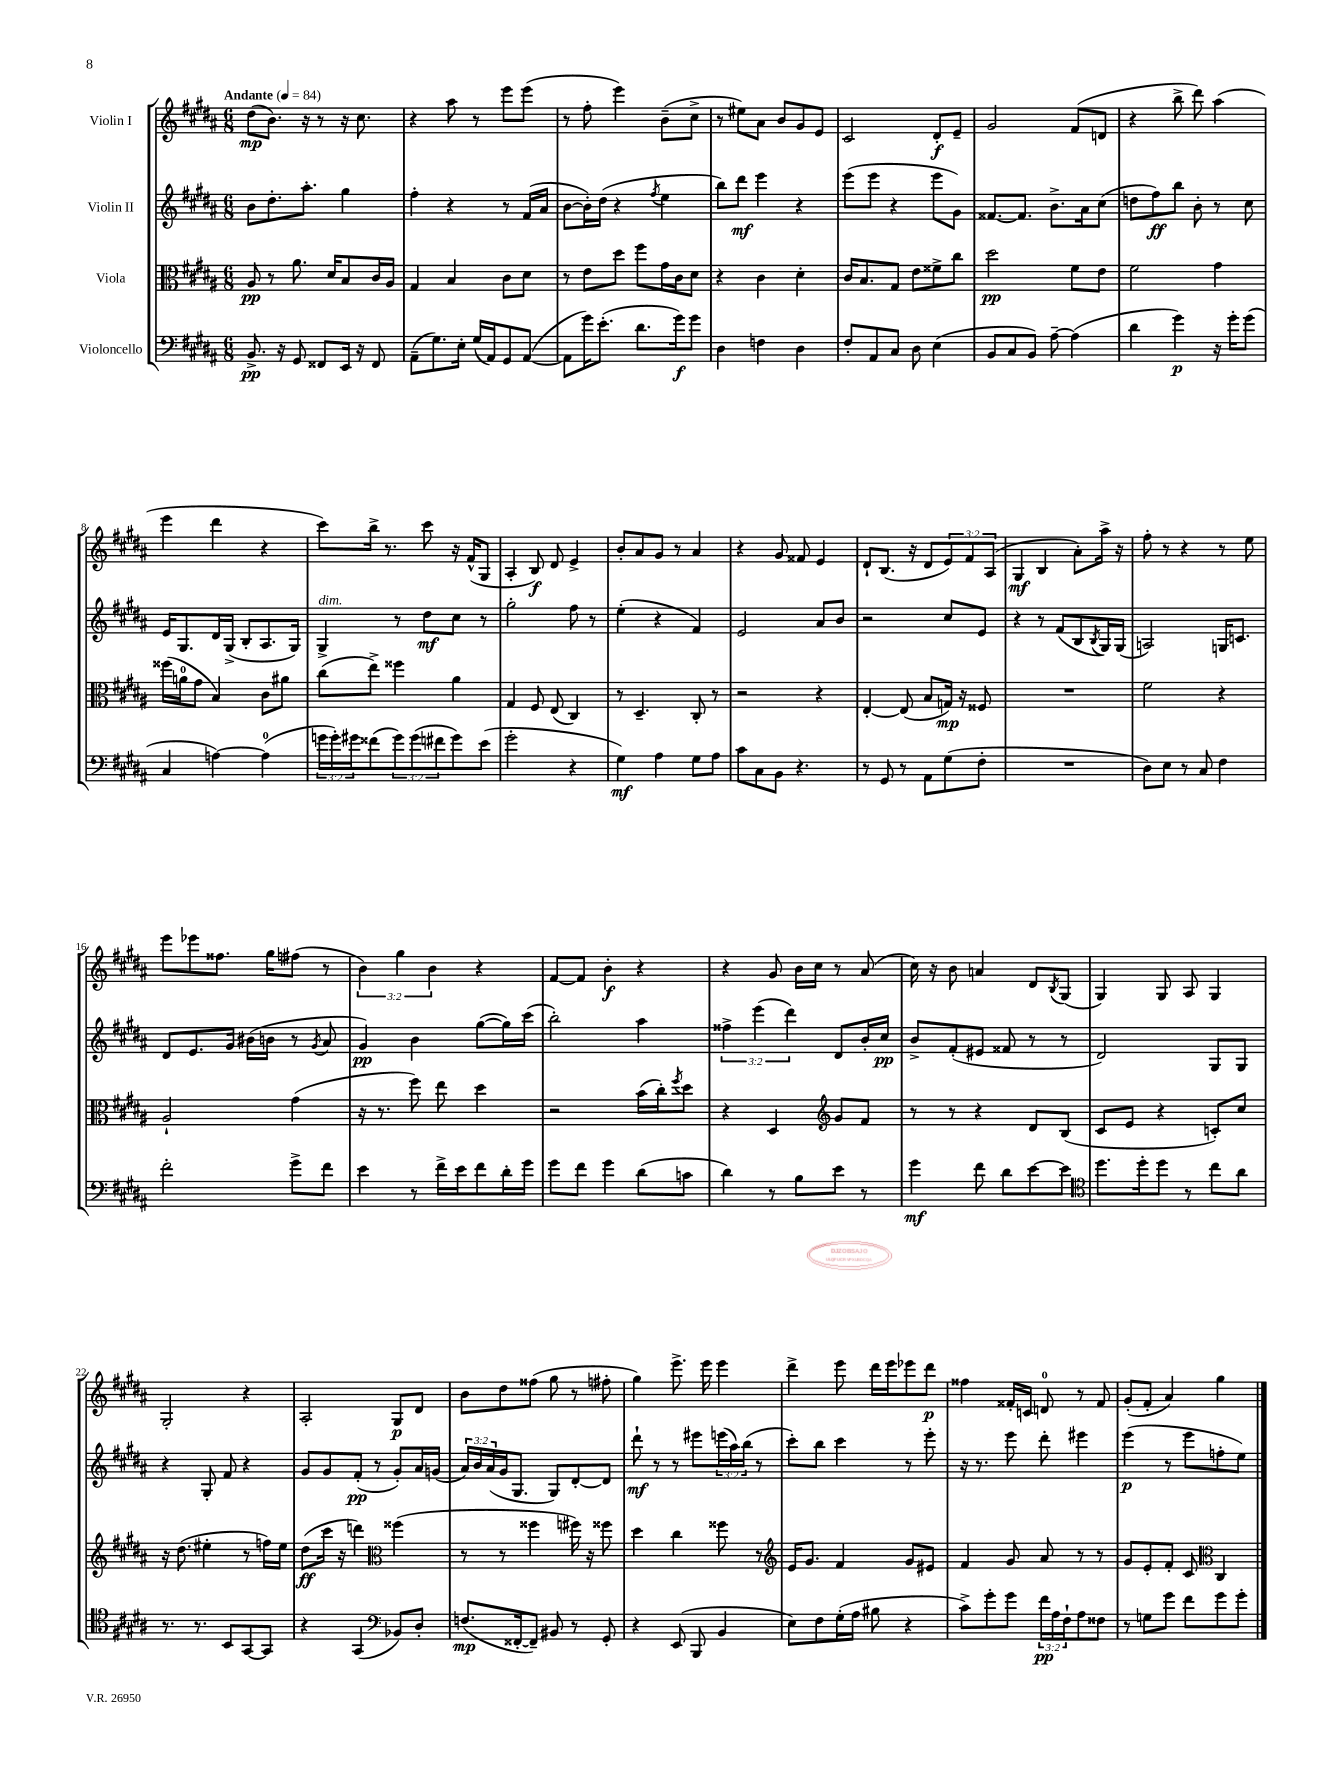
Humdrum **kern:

**kern	**dynam	**kern	**dynam	**kern	**dynam	**kern	**dynam
*part4	*part4	*part3	*part3	*part2	*part2	*part1	*part1
*staff4	*staff4	*staff3	*staff3	*staff2	*staff2	*staff1	*staff1
*I"Violoncello	*	*I"Viola	*	*I"Violin II	*	*I"Violin I	*
*clefF4	*	*clefC3	*	*clefG2	*	*clefG2	*
*k[f#c#g#d#a#]	*	*k[f#c#g#d#a#]	*	*k[f#c#g#d#a#]	*	*k[f#c#g#d#a#]	*
*M6/8	*	*M6/8	*	*M6/8	*	*M6/8	*
*MM84	*	*MM84	*	*MM84	*	*MM84	*
=1	=1	=1	=1	=1	=1	=1	=1
!	!	!	!	!	!	!LO:TX:a:B:t=Andante	!
8.BB^/	pp	8A#/	pp	8b\L	.	(8dd#\L	mp
.	.	8r	.	8.dd#'\	.	8.b\J)	.
16r	.	.	.	.	.	.	.
8GG#/	.	8.a#\	.	.	.	.	.
.	.	.	.	8.aa#'\J	.	16r	.
8FF##X/L	.	.	.	.	.	8r	.
.	.	16d#/KL	.	.	.	.	.
16EE/Jk	.	8B/	.	4gg#\	.	16r	.
16r	.	.	.	.	.	8.cc#\	.
8FF##/	.	16c#/L	.	.	.	.	.
.	.	16A#/JJ	.	.	.	.	.
=2	=2	=2	=2	=2	=2	=2	=2
(8AA#~\L	.	4G#/	.	4ff#'\	.	4r	.
8.G#\)	.	.	.	.	.	.	.
.	.	4B/	.	4r	.	8aa#\	.
16E'\Jk	.	.	.	.	.	.	.
(16G#/LL	.	.	.	.	.	8r	.
16AA#/J)	.	.	.	.	.	.	.
8GG#/	.	8c#\L	.	8r	.	8eee\L	.
([8AA#/J	.	8d#\J	.	(16f#/LL	.	(8eee\J	.
.	.	.	.	16a#/JJ	.	.	.
=3	=3	=3	=3	=3	=3	=3	=3
8AA#\L]	.	8r	.	[8b\L	.	8r	.
16g#\K)	.	8e\L	.	16b'\L])	.	8ff#'\	.
(8.e'\J	.	.	.	(16dd#\JJ	.	.	.
.	.	8dd#\J	.	4r	.	4eee\)	.
8.d#\L	.	8ff#\L	.	.	.	.	.
.	.	.	.	8qff#/	.	.	.
.	.	16g#\L	.	4ee\	.	(8b~\L	.
16g#\k)	f	16c#\J	.	.	.	.	.
8g#\J	.	8d#\J	.	.	.	8cc#^\J	.
=4	=4	=4	=4	=4	=4	=4	=4
4D#\	.	4r	.	8bb\L)	.	8r	.
.	.	.	.	8ddd#\J	mf	8ee#X\L)	.
4Fn\	.	4c#\	.	4eee\	.	8a#\J	.
.	.	.	.	.	.	8b/L	.
4D#\	.	4d#'\	.	4r	.	8g#/	.
.	.	.	.	.	.	8e/J	.
=5	=5	=5	=5	=5	=5	=5	=5
8F#'/L	.	16c#/KL	.	(8eee\L	.	2c#/	.
.	.	8.B/	.	.	.	.	.
8AA#/	.	.	.	8eee\J	.	.	.
8C#/J	.	8G#/J	.	4r	.	.	.
8D#\	.	8e\L	.	.	.	.	.
(4E\	.	8f##X^\	.	8eee\L	.	8d#'/L	f
.	.	8cc#\J	.	8g#\J)	.	8e~/J	.
=6	=6	=6	=6	=6	=6	=6	=6
8BB/L	.	2dd#\	pp	[8.f##X/L	.	2g#/	.
8C#/	.	.	.	.	.	.	.
.	.	.	.	8.f##/J]	.	.	.
8BB/J)	.	.	.	.	.	.	.
[8A#~\	.	.	.	8.b^\L	.	.	.
(4A#\]	.	8f#\L	.	.	.	(8f#/L	.
.	.	.	.	16a#\k	.	.	.
.	.	8e\J	.	(8cc#\J	.	8dn/J	.
=7	=7	=7	=7	=7	=7	=7	=7
4d#\	.	2f#\	.	8ddn\L	.	4r	.
.	.	.	.	8ff#\)	ff	.	.
4g#\)	p	.	.	8bb\J	.	8bb^\	.
.	.	.	.	8b'\	.	8ddd#\)	.
16r	.	4g#\	.	8r	.	(4aa#\	.
16g#'\KL	.	.	.	.	.	.	.
(8g#\J	.	.	.	8cc#\	.	.	.
!!LO:LB:g=z
=8	=8	=8	=8	=8	=8	=8	=8
4C#/	.	(16ff##X\LL	.	16e/KL	.	4eee\	.
.	.	16an\J	.	8.G#/	.	.	.
.	.	8g#\J	.	.	.	.	.
[4An\)	.	4B/)	.	16d#/L	.	4ddd#\	.
.	.	.	.	(16G#^/JJ	.	.	.
.	.	.	.	8B'/L	.	.	.
(4A\]	.	8c#\L	.	8.A#/	.	4r	.
.	.	8a#X\J	.	.	.	.	.
.	.	.	.	16G#/Jk)	.	.	.
=9	=9	=9	=9	=9	=9	=9	=9
!	!	!	!	!LO:TX:a:i:t=dim.	!	!	!
24gn\LL	.	(8cc#\L	.	4G#^/	.	8ccc#\L)	.
24g'\)	.	.	.	.	.	.	.
24g#X\J	.	.	.	.	.	.	.
(8f##X\	.	8ee^\J)	.	.	.	16bb^\Jk	.
.	.	.	.	.	.	8.r	.
12g#\)	.	4ff##X\	.	8r	.	.	.
(12g#\	.	.	.	.	.	.	.
.	.	.	.	8dd#\L	mf	8ccc#\	.
12f#X\	.	.	.	.	.	.	.
8g#\)	.	4a#\	.	8cc#\J	.	16r	.
.	.	.	.	.	.	(16f#^^/KL	.
(8e\J	.	.	.	8r	.	8G#/J	.
=10	=10	=10	=10	=10	=10	=10	=10
2g#'\	.	4G#/	.	2gg#'\	.	4A#'/	.
.	.	8F#/	.	.	.	8B/)	f
.	.	(8E/	.	.	.	8d#/	.
4r	.	4C#/)	.	8ff#\	.	4e^/	.
.	.	.	.	8r	.	.	.
=11	=11	=11	=11	=11	=11	=11	=11
4G#\)	mf	8r	.	(4ee'\	.	8b'/L	.
.	.	4.D#~/	.	.	.	8a#/	.
4A#\	.	.	.	4r	.	8g#/J	.
.	.	.	.	.	.	8r	.
8G#\L	.	8C#'/	.	4f#/)	.	4a#/	.
8A#\J	.	8r	.	.	.	.	.
=12	=12	=12	=12	=12	=12	=12	=12
8c#\L	.	2r	.	2e/	.	4r	.
8C#\	.	.	.	.	.	.	.
8BB\J	.	.	.	.	.	8g#/	.
4.r	.	.	.	.	.	8f##X/	.
.	.	4r	.	8a#/L	.	4e/	.
.	.	.	.	8b/J	.	.	.
=13	=13	=13	=13	=13	=13	=13	=13
8r	.	[4E'/	.	2r	.	8d#`/L	.
8GG#/	.	.	.	.	.	(8.B/J	.
8r	.	(8E/]	.	.	.	.	.
.	.	.	.	.	.	16r	.
8AA#\L	.	8B/L	.	.	.	8d#/L	.
(8G#\	.	16Gn/Jk)	mp	8cc#/L	.	12e/)	.
.	.	16r	.	.	.	.	.
.	.	.	.	.	.	12f#/	.
8F#'\J	.	8F##X/	.	8e/J	.	.	.
.	.	.	.	.	.	(12A#/J	.
=14	=14	=14	=14	=14	=14	=14	=14
2.r	.	2.r	.	4r	.	4G#/	mf
.	.	.	.	8r	.	4B/	.
.	.	.	.	(8f#/L	.	.	.
.	.	.	.	8B/	.	8a#'\L)	.
.	.	.	.	8qB/	.	.	.
.	.	.	.	16G#/L)	.	16aa#^\Jk	.
.	.	.	.	(16G#/JJ	.	16r	.
=15	=15	=15	=15	=15	=15	=15	=15
8D#\L)	.	2f#\	.	2An/)	.	8ff#'\	.
8E\J	.	.	.	.	.	8r	.
8r	.	.	.	.	.	4r	.
8C#/	.	.	.	.	.	.	.
4F#\	.	4r	.	16Gn/KL	.	8r	.
.	.	.	.	8.cn/J	.	.	.
.	.	.	.	.	.	8ee\	.
!!LO:LB:g=z
=16	=16	=16	=16	=16	=16	=16	=16
2f#'\	.	2A#`/	.	8d#/L	.	8eee\L	.
.	.	.	.	8.e/	.	8eee-X\	.
.	.	.	.	.	.	8.ff##X\J	.
.	.	.	.	16g#/Jk	.	.	.
.	.	.	.	(16b#X\LL	.	.	.
.	.	.	.	16bn\JJ	.	16gg#\KL	.
8g#^\L	.	(4g#\	.	8r	.	(8ff#X\J	.
.	.	.	.	8qg#/	.	.	.
8f#\J	.	.	.	8a#/	.	8r	.
=17	=17	=17	=17	=17	=17	=17	=17
4e\	.	16r	.	4g#/)	pp	6b\)	.
.	.	8.r	.	.	.	.	.
.	.	.	.	.	.	6gg#\	.
8r	.	8ff#\)	.	4b\	.	.	.
.	.	.	.	.	.	6b\	.
16f#^\LL	.	8ee\	.	.	.	.	.
16e\J	.	.	.	.	.	.	.
8f#\	.	4dd#\	.	([8gg#\L	.	4r	.
16d#'\L	.	.	.	16gg#\L])	.	.	.
16g#\JJ	.	.	.	(16ccc#\JJ	.	.	.
=18	=18	=18	=18	=18	=18	=18	=18
8g#\L	.	2r	.	2bb'\)	.	[8f#/L	.
8f#\J	.	.	.	.	.	8f#/J]	.
4g#\	.	.	.	.	.	4b'\	f
(8d#\L	.	(16b\LL	.	4aa#\	.	4r	.
.	.	16cc#'\J)	.	.	.	.	.
.	.	8qff#/	.	.	.	.	.
8cn\J	.	8dd#\J	.	.	.	.	.
=19	=19	=19	=19	=19	=19	=19	=19
4d#\)	.	4r	.	6ff##X^\	.	4r	.
.	.	.	.	(6eee\	.	.	.
8r	.	4D#/	.	.	.	8g#/	.
.	.	.	.	6ddd#\)	.	.	.
8B\L	.	.	.	.	.	16b\LL	.
.	.	.	.	.	.	16cc#\JJ	.
*	*	*clefG2	*	*	*	*	*
8e\J	.	8g#/L	.	8d#/L	.	8r	.
8r	.	8f#/J	.	16b'/L	.	(8a#/	.
.	.	.	.	16cc#/JJ	pp	.	.
=20	=20	=20	=20	=20	=20	=20	=20
4g#\	mf	8r	.	8b^/L	.	16cc#\)	.
.	.	.	.	.	.	16r	.
.	.	8r	.	(8f#'/	.	8b\	.
8f#\	.	4r	.	8e#X/J	.	4an/	.
8d#\L	.	.	.	8f##X/	.	.	.
[8e\	.	8d#/L	.	8r	.	8d#/L	.
.	.	.	.	.	.	8qB/	.
8e\J]	.	(8B/J	.	8r	.	(8G#/J	.
=21	=21	=21	=21	=21	=21	=21	=21
*clefC4	*	*	*	*	*	*	*
8.dd#\L	.	8c#/L	.	2d#/)	.	4G#/)	.
.	.	8e/J	.	.	.	.	.
16dd#'\k	.	.	.	.	.	.	.
8dd#\J	.	4r	.	.	.	8G#/	.
8r	.	.	.	.	.	8A#/	.
8cc#\L	.	8cn'/L)	.	8G#/L	.	4G#/	.
8a#\J	.	8cc#/J	.	8G#/J	.	.	.
!!LO:LB:g=z
=22	=22	=22	=22	=22	=22	=22	=22
8.r	.	16r	.	4r	.	2G#'/	.
.	.	(8.dd#\	.	.	.	.	.
8.r	.	.	.	.	.	.	.
.	.	4ee#X'\	.	8G#'/	.	.	.
8BB/L	.	.	.	8f#/	.	.	.
[8GG#/	.	8r	.	4r	.	4r	.
8GG#/J]	.	16ffn\LL)	.	.	.	.	.
.	.	16ee#\JJ	.	.	.	.	.
=23	=23	=23	=23	=23	=23	=23	=23
4r	.	(8dd#\L	ff	8g#/L	.	2A#'/	.
.	.	16ccc#\Jk	.	8g#/	.	.	.
.	.	16r	.	.	.	.	.
(4GG#/	.	4dddn\)	.	(8f#'/J	pp	.	.
.	.	.	.	8r	.	.	.
*clefF4	*	*clefC3	*	*	*	*	*
8BB-X/L)	.	(4ff##X\	.	8g#'/L)	.	8G#/L	p
8D#'/J	.	.	.	16a#/L	.	8d#/J	.
.	.	.	.	(16gn/JJ	.	.	.
=24	=24	=24	=24	=24	=24	=24	=24
(8.Fn/L	mp	8r	.	24a#/LL)	.	8b\L	.
.	.	.	.	24b/	.	.	.
.	.	.	.	(24a#/	.	.	.
.	.	8r	.	16g#/J	.	8dd#\	.
[16FF##X'/k	.	.	.	8.G#/J	.	.	.
8FF##~/J])	.	4ff##X\	.	.	.	(8ff##X\J	.
8BB#X/	.	.	.	8G#/L)	.	8gg#\	.
8r	.	16ff#X\)	.	[8d#'/	.	8r	.
.	.	16r	.	.	.	.	.
8GG#'/	.	8ff##X\	.	8d#/J]	.	8ff#X'\	.
=25	=25	=25	=25	=25	=25	=25	=25
4r	.	4dd#\	.	8ddd#`\	mf	4gg#\)	.
.	.	.	.	8r	.	.	.
(8EE/	.	4cc#\	.	8r	.	8.eee^\	.
8BBB/	.	.	.	8eee#X\L	.	.	.
.	.	.	.	.	.	16eee\	.
4BB/	.	8ff##X\	.	(24eeen\L	.	4eee\	.
.	.	.	.	24aa#\)	.	.	.
.	.	.	.	(24bb\JJ	.	.	.
.	.	8r	.	8r	.	.	.
=26	=26	=26	=26	=26	=26	=26	=26
*	*	*clefG2	*	*	*	*	*
8E\L)	.	16e/KL	.	8ccc#'\L)	.	4ddd#^\	.
.	.	8.g#/J	.	.	.	.	.
8F#\	.	.	.	8bb\J	.	.	.
(16G#'\L	.	4f#/	.	4ccc#\	.	8eee\	.
16A#\JJ	.	.	.	.	.	.	.
8B#X\	.	.	.	.	.	16ddd#\LL	.
.	.	.	.	.	.	16eee\J	.
4r	.	8g#/L	.	8r	.	8eee-X\	.
.	.	8e#X/J	.	8eee'\	.	8ddd#\J	p
=27	=27	=27	=27	=27	=27	=27	=27
8c#^\L)	.	4f#/	.	16r	.	4ff##X\	.
.	.	.	.	8.r	.	.	.
8g#'\	.	.	.	.	.	.	.
8g#\J	.	8g#/	.	8eee\	.	16f##X'/LL	.
.	.	.	.	.	.	16cn/JJ	.
24f#\LL	pp	8a#/	.	8ddd#'\	.	8dn/	.
24A#\	.	.	.	.	.	.	.
24F#`\J	.	.	.	.	.	.	.
8A#\	.	8r	.	4eee#X\	.	8r	.
8F##X\J	.	8r	.	.	.	8f##/	.
=28	=28	=28	=28	=28	=28	=28	=28
8r	.	8g#/L	.	(4eee\	p	(8g#'/L	.
8Gn\L	.	8e'/	.	.	.	8f#'/J	.
8g#\J	.	8f#'/J	.	8r	.	4a#/)	.
8f#\L	.	8c#/	.	8eee\L	.	.	.
*	*	*clefC3	*	*	*	*	*
8g#\	.	4C#/	.	8ffn'\	.	4gg#\	.
8g#'\J	.	.	.	8ee\J)	.	.	.
==	==	==	==	==	==	==	==
*-	*-	*-	*-	*-	*-	*-	*-
